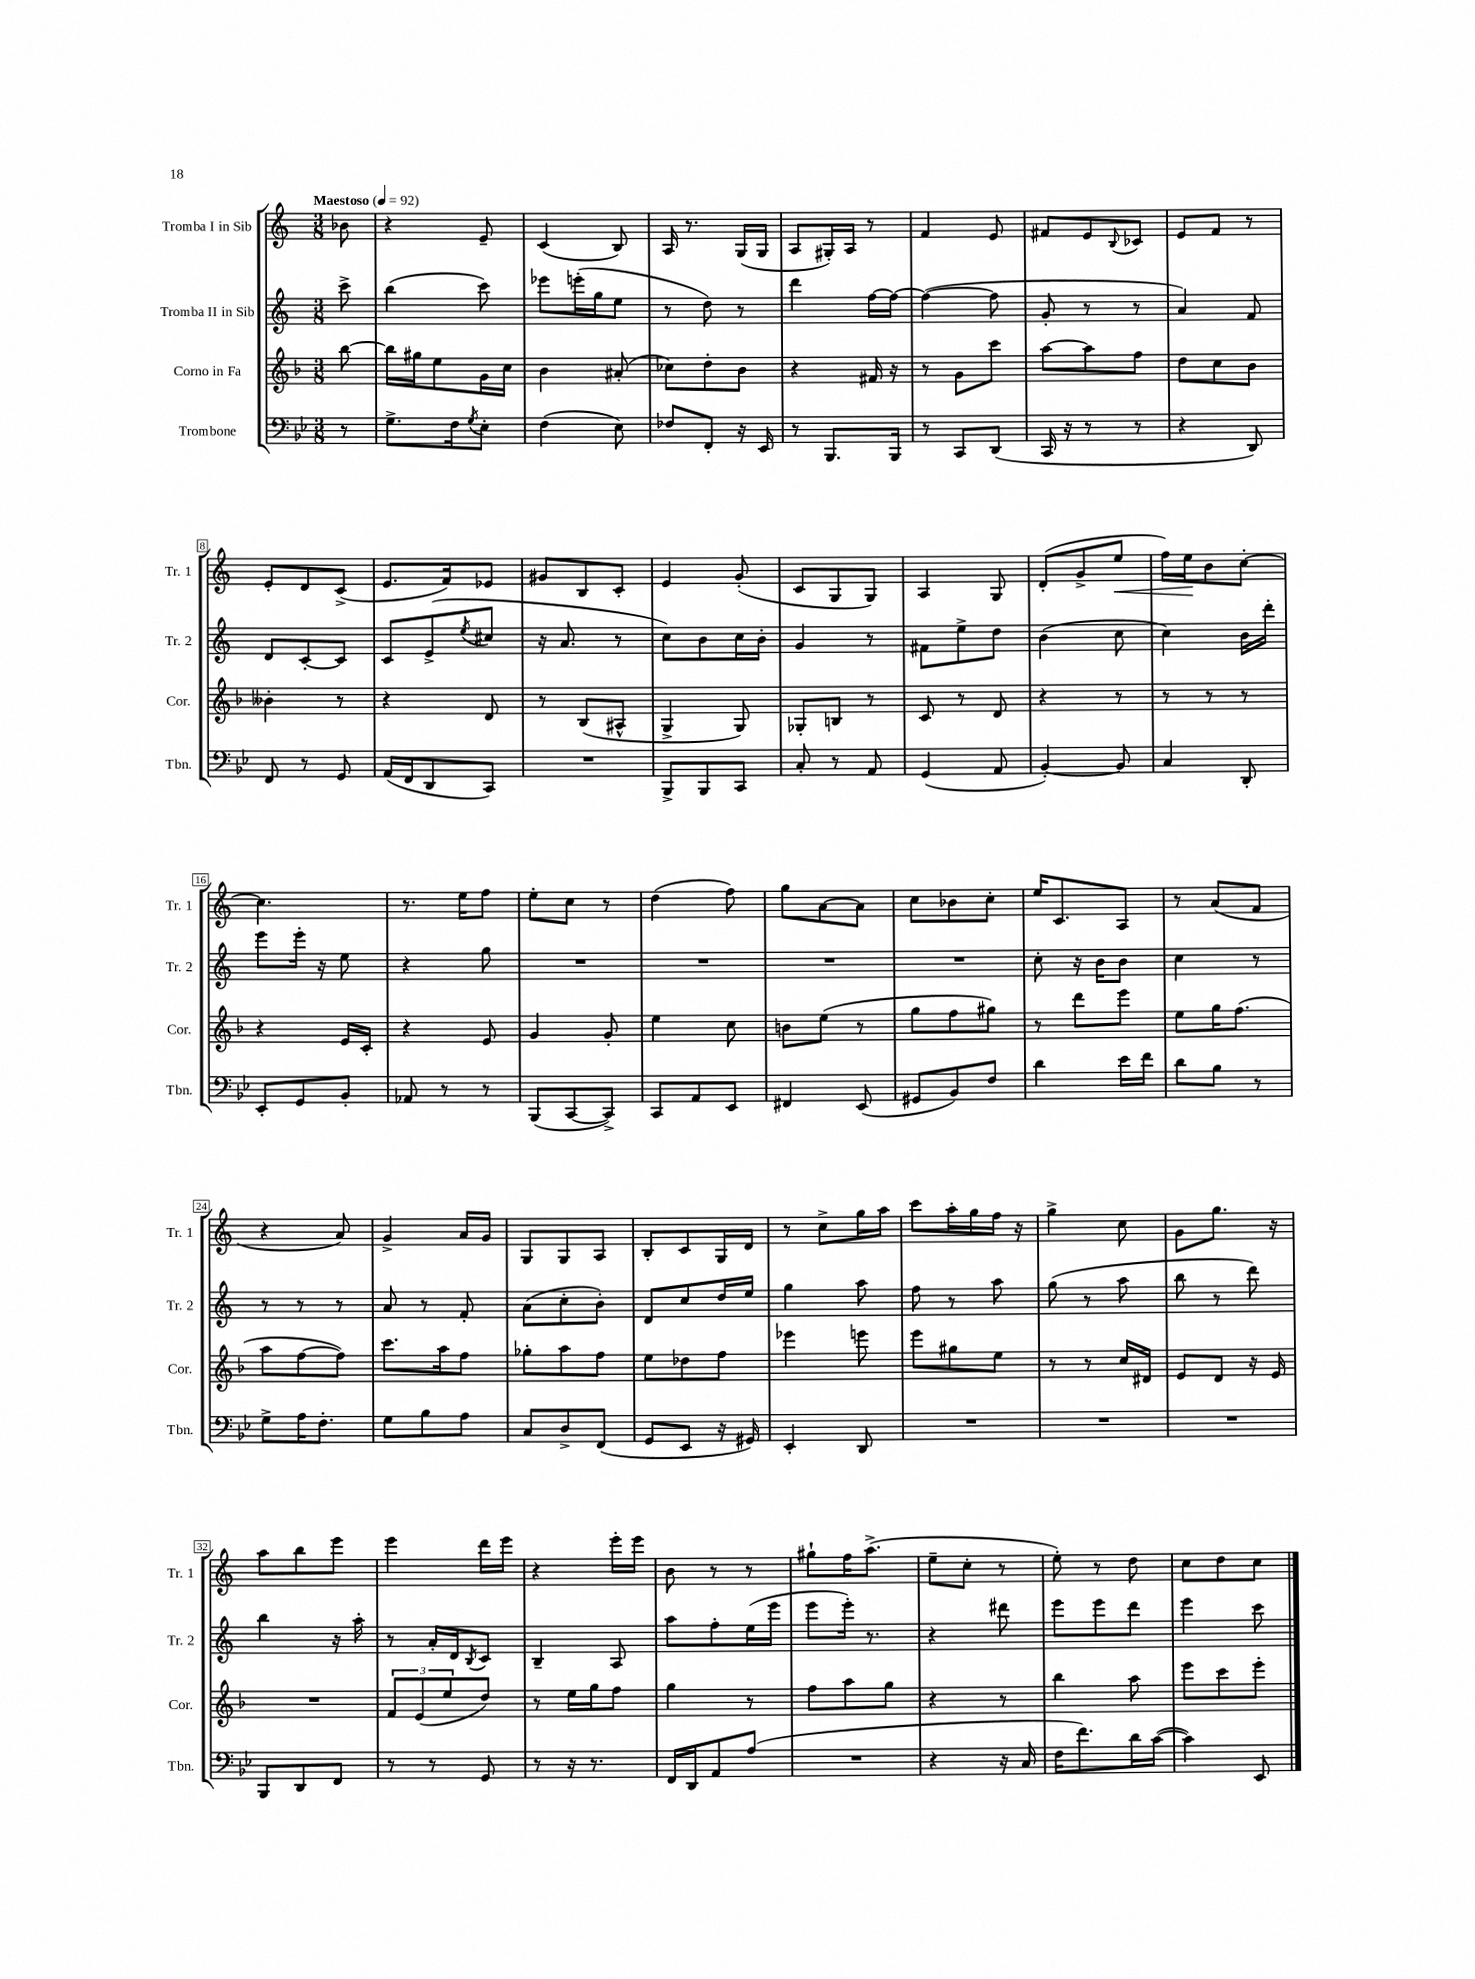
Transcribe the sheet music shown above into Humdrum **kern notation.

**kern	**kern	**kern	**kern
*staff4	*staff3	*staff2	*staff1
*clefF4	*clefG2	*clefG2	*clefG2
*k[b-e-]	*k[b-]	*k[]	*k[]
*M3/8	*M3/8	*M3/8	*M3/8
*MM92	*MM92	*MM92	*MM92
8r	[8bb-	8ccc^	8b-
=	=	=	=
8.G^	16bb-]	(4bb	4r
.	16gg#	.	.
.	8ee	.	.
16F	.	.	.
8qG	.	.	.
8E-'	16g	8ccc)	8e~
.	16cc	.	.
=	=	=	=
(4F	4b-	8eee-	(4c
.	.	(16eee'	.
.	.	16gg	.
8E-)	(8a#'	8ee	8B)
=	=	=	=
8F-	8cc-)	8r	16A
.	.	.	8.r
8FF'	8dd'	8dd)	.
16r	8b-	8r	(16G
16EE-	.	.	16G
=	=	=	=
8r	4r	4ddd	8A
8.BBB-	.	.	16G#')
.	.	.	16A
.	16f#	[16ff	8r
16BBB-	16r	16ff_	.
=	=	=	=
8r	8r	(4ff_	4f
8CC	8g	.	.
(8DD	8ccc	8ff]	8e
=	=	=	=
16CC	[8aa	8g'	8f#
16r	.	.	.
8r	8aa]	8r	8e
.	.	.	8qqB
8r	8ff	8r	8c-
=	=	=	=
4r	8dd	4a)	8e
.	8cc	.	8f
8DD)	8b-	8f	8r
=	=	=	=
8FF	4b--'	8d	8e'
8r	.	[8c'	8d
8GG	8r	8c]	(8c^
=	=	=	=
(16AA	4r	8c	8.e
16FF	.	.	.
8DD	.	(8e^	.
.	.	.	16f)
.	.	8qee	.
8CC)	8d	8cc#	8e-
=	=	=	=
4.r	8r	16r	8g#
.	.	8.a	.
.	(8B-	.	8B
.	8A#^^	8r	8c'
=	=	=	=
8BBB-^	4G^	8cc)	4e
8BBB-	.	8b	.
8CC	8G)	16cc	(8g'
.	.	16b'	.
=	=	=	=
8C'	8G-'	4g	8c
8r	8B	.	8G
8AA	8r	8r	8G)
=	=	=	=
(4GG	8c	8f#	4A
.	8r	8ee^	.
8AA	8d	8dd	8G
=	=	=	=
[4BB-')	4r	(4b	(8d'
.	.	.	8g^
8BB-]	8r	8cc	8ee
=	=	=	=
4C	8r	4cc)	16ff)
.	.	.	16ee
.	8r	.	8b
8DD'	8r	16b	[8cc'
.	.	16ddd'	.
=	=	=	=
8EE-'	4r	8eee	4.cc]
8GG	.	16eee'	.
.	.	16r	.
8BB-'	16e	8ee	.
.	16c'	.	.
=	=	=	=
8AA-	4r	4r	8.r
8r	.	.	.
.	.	.	16ee
8r	8e	8gg	8ff
=	=	=	=
(8BBB-	4g	4.r	8ee'
[8CC	.	.	8cc
8CC^])	8g'	.	8r
=	=	=	=
8CC	4ee	4.r	(4dd
8AA	.	.	.
8EE-	8cc	.	8ff)
=	=	=	=
4FF#	8b	4.r	8gg
.	(8ee	.	[8a
(8EE-	8r	.	8a]
=	=	=	=
8GG#	8gg	4.r	8cc
8BB-)	8ff	.	8b-
8F	8gg#)	.	8cc'
=	=	=	=
4d	8r	8cc'	16ee
.	.	.	8.c
.	8ddd	16r	.
.	.	16b	.
16e-	8eee	8b	8A
16f	.	.	.
=	=	=	=
8d	8ee	4cc	8r
8B-	16gg	.	(8a
.	(8.ff	.	.
8r	.	8r	8f
=	=	=	=
8G^	8aa	8r	4r
16A	[8ff	8r	.
8.F'	.	.	.
.	8ff])	8r	8a)
=	=	=	=
8G	8.ccc	8a	4g^
8B-	.	8r	.
.	16aa	.	.
8A	8ff	8f'	16a
.	.	.	16g
=	=	=	=
8C	8gg-'	(8a	8G
8D^	8aa	8cc'	8G
(8FF	8ff	8b')	8A
=	=	=	=
8GG	8ee	8d	8B'
8EE-	8dd-	8cc	8c
16r	8ff	16dd	16G
16GG#)	.	16ee	16d
=	=	=	=
4EE-'	4eee-	4gg	8r
.	.	.	8cc^
8DD	8eee	8aa	16gg
.	.	.	16aa
=	=	=	=
4.r	8eee	8ff	8ccc
.	8gg#	8r	16aa'
.	.	.	16gg
.	8ee	8aa	16ff
.	.	.	16r
=	=	=	=
4.r	8r	(8gg	4gg^
.	8r	8r	.
.	16cc	8aa	8cc
.	16d#	.	.
=	=	=	=
4.r	8e	8bb	8g
.	8d	8r	8.gg
.	16r	8ddd)	.
.	16e	.	16r
=	=	=	=
8BBB-	4.r	4bb	8aa
8DD	.	.	8bb
8FF	.	16r	8eee
.	.	16aa'	.
=	=	=	=
8r	12f	8r	4eee
.	(12e	.	.
8r	.	16a'	.
.	12ee	.	.
.	.	16d	.
.	.	8qB	.
8GG	8dd)	8c	16ddd
.	.	.	16eee
=	=	=	=
8r	8r	4B~	4r
16r	16ee	.	.
8.r	16gg	.	.
.	8ff	8A	16eee'
.	.	.	16eee
=	=	=	=
16FF	4gg	8aa	8b
16DD	.	.	.
8AA	.	8ff'	8r
(8A	8r	(16ee	8r
.	.	16eee	.
=	=	=	=
4.r	8ff	8eee	8gg#`
.	8aa	16eee')	16ff
.	.	8.r	(8.aa^
.	8gg	.	.
=	=	=	=
4r	4r	4r	8ee~
.	.	.	8cc'
16r	8r	8ddd#	8r
16C	.	.	.
=	=	=	=
16F	4bb-	8eee	8ee')
8.f)	.	.	.
.	.	8eee	8r
16d	8aa	8ddd	8dd
([16c	.	.	.
=	=	=	=
4c])	8eee	4eee	8cc
.	8ccc	.	8dd
8EE-	8eee'	8ccc	8cc
==	==	==	==
*-	*-	*-	*-
